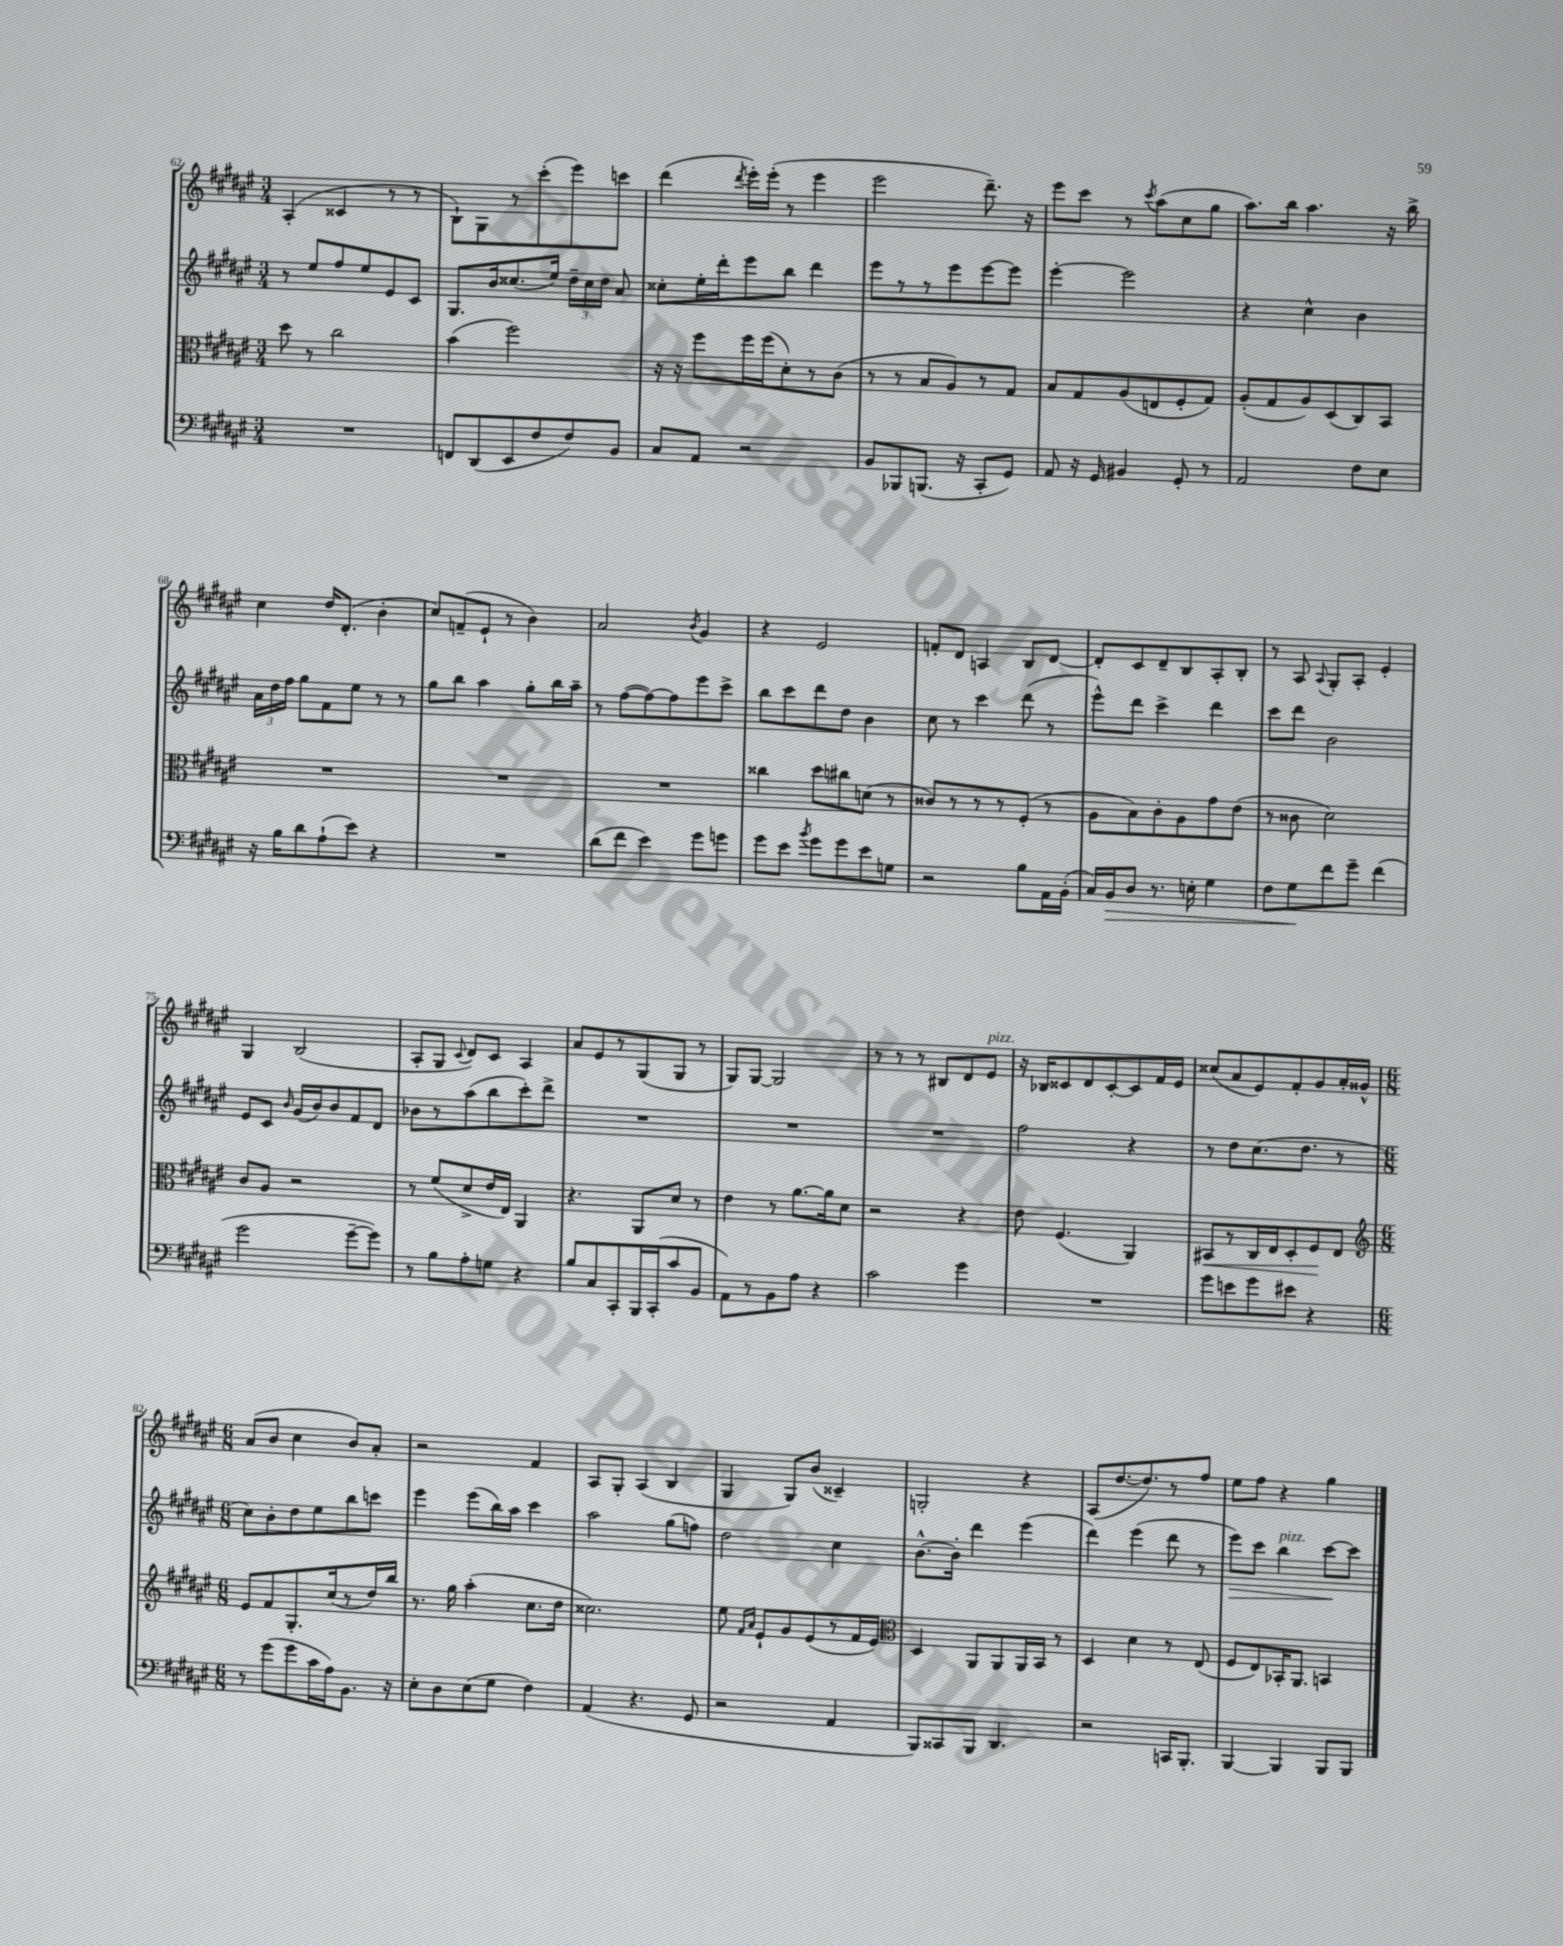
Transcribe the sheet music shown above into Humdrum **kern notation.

**kern	**kern	**kern	**kern
*staff4	*staff3	*staff2	*staff1
*clefF4	*clefC3	*clefG2	*clefG2
*k[f#c#g#d#a#e#]	*k[f#c#g#d#a#e#]	*k[f#c#g#d#a#e#]	*k[f#c#g#d#a#e#]
*M3/4	*M3/4	*M3/4	*M3/4
2.r	8dd#	8r	(4A#'
.	8r	8ee#	.
.	2cc#	8ff#	4c##
.	.	8ee#	.
.	.	8e#	8r
.	.	8c#	8r
=	=	=	=
8FF	(4b	8.G#	8B`)
(8DD#	.	.	8G#
.	.	16b	.
8EE#	2ff#)	(8.cc##	8r
8F#	.	.	(8ccc#'
.	.	16ee#)	.
8F#)	.	24dd#~	8eee#)
.	.	24cc##	.
.	.	24dd#	.
8BB	.	8a#	8ccc
=	=	=	=
8C#	16r	8cc##'	(4ddd#
.	16r	.	.
8AA#	8ff#	16ee#'	.
.	.	16ddd#'	.
.	.	.	8qddd#
2r	16ff#	8eee#	16eee#')
.	(16ff#	.	(16eee#'
.	8d#')	8bb	8r
.	8r	4ddd#	4eee#
.	(8c#	.	.
=	=	=	=
8BB	8r	8eee#	2eee#
8BBB-	8r	8r	.
(8.BBB	8B	8r	.
.	8A#)	8eee#	.
16r	.	.	.
8CC#'	8r	[8eee#	8.ddd#~)
8GG#)	8G#	8eee#]	.
.	.	.	16r
=	=	=	=
8AA#	8B	[4eee#'	8eee#
16r	8G#	.	8ccc#
16GG#	.	.	.
4BB#	(8A#	2eee#]	8r
.	.	.	8qccc#
.	8E	.	(8aa#
8GG#'	8F#'	.	8cc#
8r	8G#)	.	8gg#
=	=	=	=
2AA#	(8A#'	4r	8.aa#)
.	8G#	.	.
.	.	.	16bb
.	8A#)	4cc#^^	4.aa#
.	(8D#	.	.
8F#	8C#)	4b	.
8E#	8BB	.	16r
.	.	.	16bb^
=	=	=	=
16r	2.r	24a#	4cc#
.	.	24dd#	.
16B	.	.	.
.	.	24ff#	.
8d#	.	8gg#	.
(8A#`	.	8f#	16dd#
.	.	.	(8.d#'
8e#)	.	8ee#	.
4r	.	8r	4b'
.	.	8r	.
=	=	=	=
2.r	2.r	8gg#	8cc#)
.	.	8bb	(8f~
.	.	4aa#	8e#`
.	.	.	8r
.	.	8gg#'	4b)
.	.	16bb	.
.	.	16aa#~	.
=	=	=	=
(8d#	2.r	8r	2a#
8f#	.	([8ff#	.
4e#)	.	8ff#_)	.
.	.	8ff#]	.
.	.	.	8qb
8g#	.	8eee#	4g#
8g	.	8ccc#^	.
=	=	=	=
8g#	4cc##	8bb	4r
8e#	.	8ccc#	.
8qb	.	.	.
8g#	8dd#	8ddd#	2e#
8g#	8cc#	8dd#	.
8e#	(8d	4b	.
8G	8r	.	.
=	=	=	=
2r	8c##)	8cc#	8f'
.	8r	8r	8d#
.	8r	4ccc#	4A
.	8r	.	.
8B	(8F#'	(8ddd#	8B
16AA#	8r	8r	[8d#
(16BB'	.	.	.
=	=	=	=
16C#)	8A#	8eee#^^)	8d#']
16BB	.	.	.
8D#	8B)	8ddd#	8c#
8.r	8c#'	4ccc#^	8d#~
.	8A#	.	8B
16E'	.	.	.
4G#	8g#	4ddd#	8A#'
.	(8e#	.	8B'
=	=	=	=
8F#	8r	8ccc#	8r
8G#	8c##	8ddd#	8A#
.	.	.	8qqA#
8f#	2d#)	2b	8G#'
8g#~	.	.	8A#'
(4f#	.	.	4e#'
=	=	=	=
2g#	8c#	8e#	4G#
.	8A#	8c#	.
.	.	16qqb	.
.	2r	(16g#	(2B
.	.	16b)	.
.	.	8b	.
[8g#~	.	8f#	.
8g#])	.	8d#	.
=	=	=	=
8r	8r	8b-	8A#'
8B	(8f#	8r	8G#
.	.	.	8qqc#
8A#'	8d#^	(8aa#	8d#)
8G	16e#	8bb	8c#
.	16E#)	.	.
4r	4AA#	8ccc#')	4A#
.	.	8ddd#^	.
=	=	=	=
8B	4.r	2.r	8a#
8C#	.	.	8e#
8CC#'	.	.	8r
16BBB	8AA#	.	(8G#
(16CC#'	.	.	.
8c#	8d#	.	8G#
8BB	8r	.	8r
=	=	=	=
8AA#)	4e#	2.r	8G#)
8r	.	.	[8G#
8BB	8r	.	2G#]
8A#	[8.a#	.	.
4r	.	.	.
.	16a#]	.	.
.	8d#	.	.
=	=	=	=
2c#	2r	2.r	8r
.	.	.	8r
.	.	.	8r
.	.	.	8B#
4g#	4r	.	8d#
.	.	.	8e#
=	=	=	=
2.r	8e#	2ff#	16r
.	.	.	16B-
.	(4.F#	.	8c##
.	.	.	8d#
.	.	.	[8c##'
.	4AA#)	4r	8c##]
.	.	.	16f#
.	.	.	16e#
=	=	=	=
8g#	8BB#	8r	(8cc##
8e	8r	8dd#	8a#
8g#	16C#	(8.cc#	8e#)
.	16E#	.	.
8e#	8D#'	.	8f#'
.	.	8.dd#	.
4r	8F#	.	8g#
.	8E#	8r	16a#'
.	.	.	16g##^^
=	=	=	=
*	*clefG2	*	*
*M6/8	*M6/8	*M6/8	*M6/8
8r	8e#	8cc#)	(8a#
(8g#	8f#	8b'	8b
8g#	8.G#'	8dd#	4cc#
16c#	.	8ee#	.
16A#)	(16cc#	.	.
8.BB	8r	8bb	8b)
.	16dd#)	8ccc	8a#'
16r	16bb	.	.
=	=	=	=
8E#'	8.r	4eee#	2r
8D#	.	.	.
.	16gg#	.	.
(8E#	(4aa#'	(8eee#	.
8G#	.	16bb)	.
.	.	16aa#	.
4F#)	8.cc#	4ccc#	4f#
.	16dd#	.	.
=	=	=	=
(4AA#	2.cc##)	2aa#	8A#
.	.	.	8G#'
4.r	.	.	(4A#
.	.	(8gg#	4B
8GG#	.	8ff)	.
=	=	=	=
2r	8ee#	2dd#	4G#
.	16qqf#	.	.
.	16qqa#	.	.
.	8e#`	.	.
.	8g#	.	8G#)
.	(8e#	.	(8b
4AA#	8r	4cc#	4c##~)
.	16f#	.	.
.	16e#)	.	.
=	=	=	=
*	*clefC3	*	*
8BBB)	4D#	[8.b^^	2G'
8CC##	.	.	.
.	.	16b']	.
8BBB	8AA#	4ddd#	.
4.DD#	8AA#	.	.
.	16AA#	(4eee#	4r
.	16BB	.	.
.	8r	.	.
=	=	=	=
2r	4D#	4ddd#)	(8A#
.	.	.	[8.dd#
.	4d#	(4eee#	.
.	.	.	8.dd#])
16CC	8r	8ddd#	8r
8.BBB'	.	.	.
.	(8E#	8r	8ff#
=	=	=	=
[4BBB	8F#	8eee#)	8ee#
.	8E#)	8ccc#	8ff#
4BBB]	16BB-'	4bb	4r
.	8.AA#	.	.
8BBB	4BB	[8ccc#	4gg#
8BBB	.	8ccc#]	.
==	==	==	==
*-	*-	*-	*-
